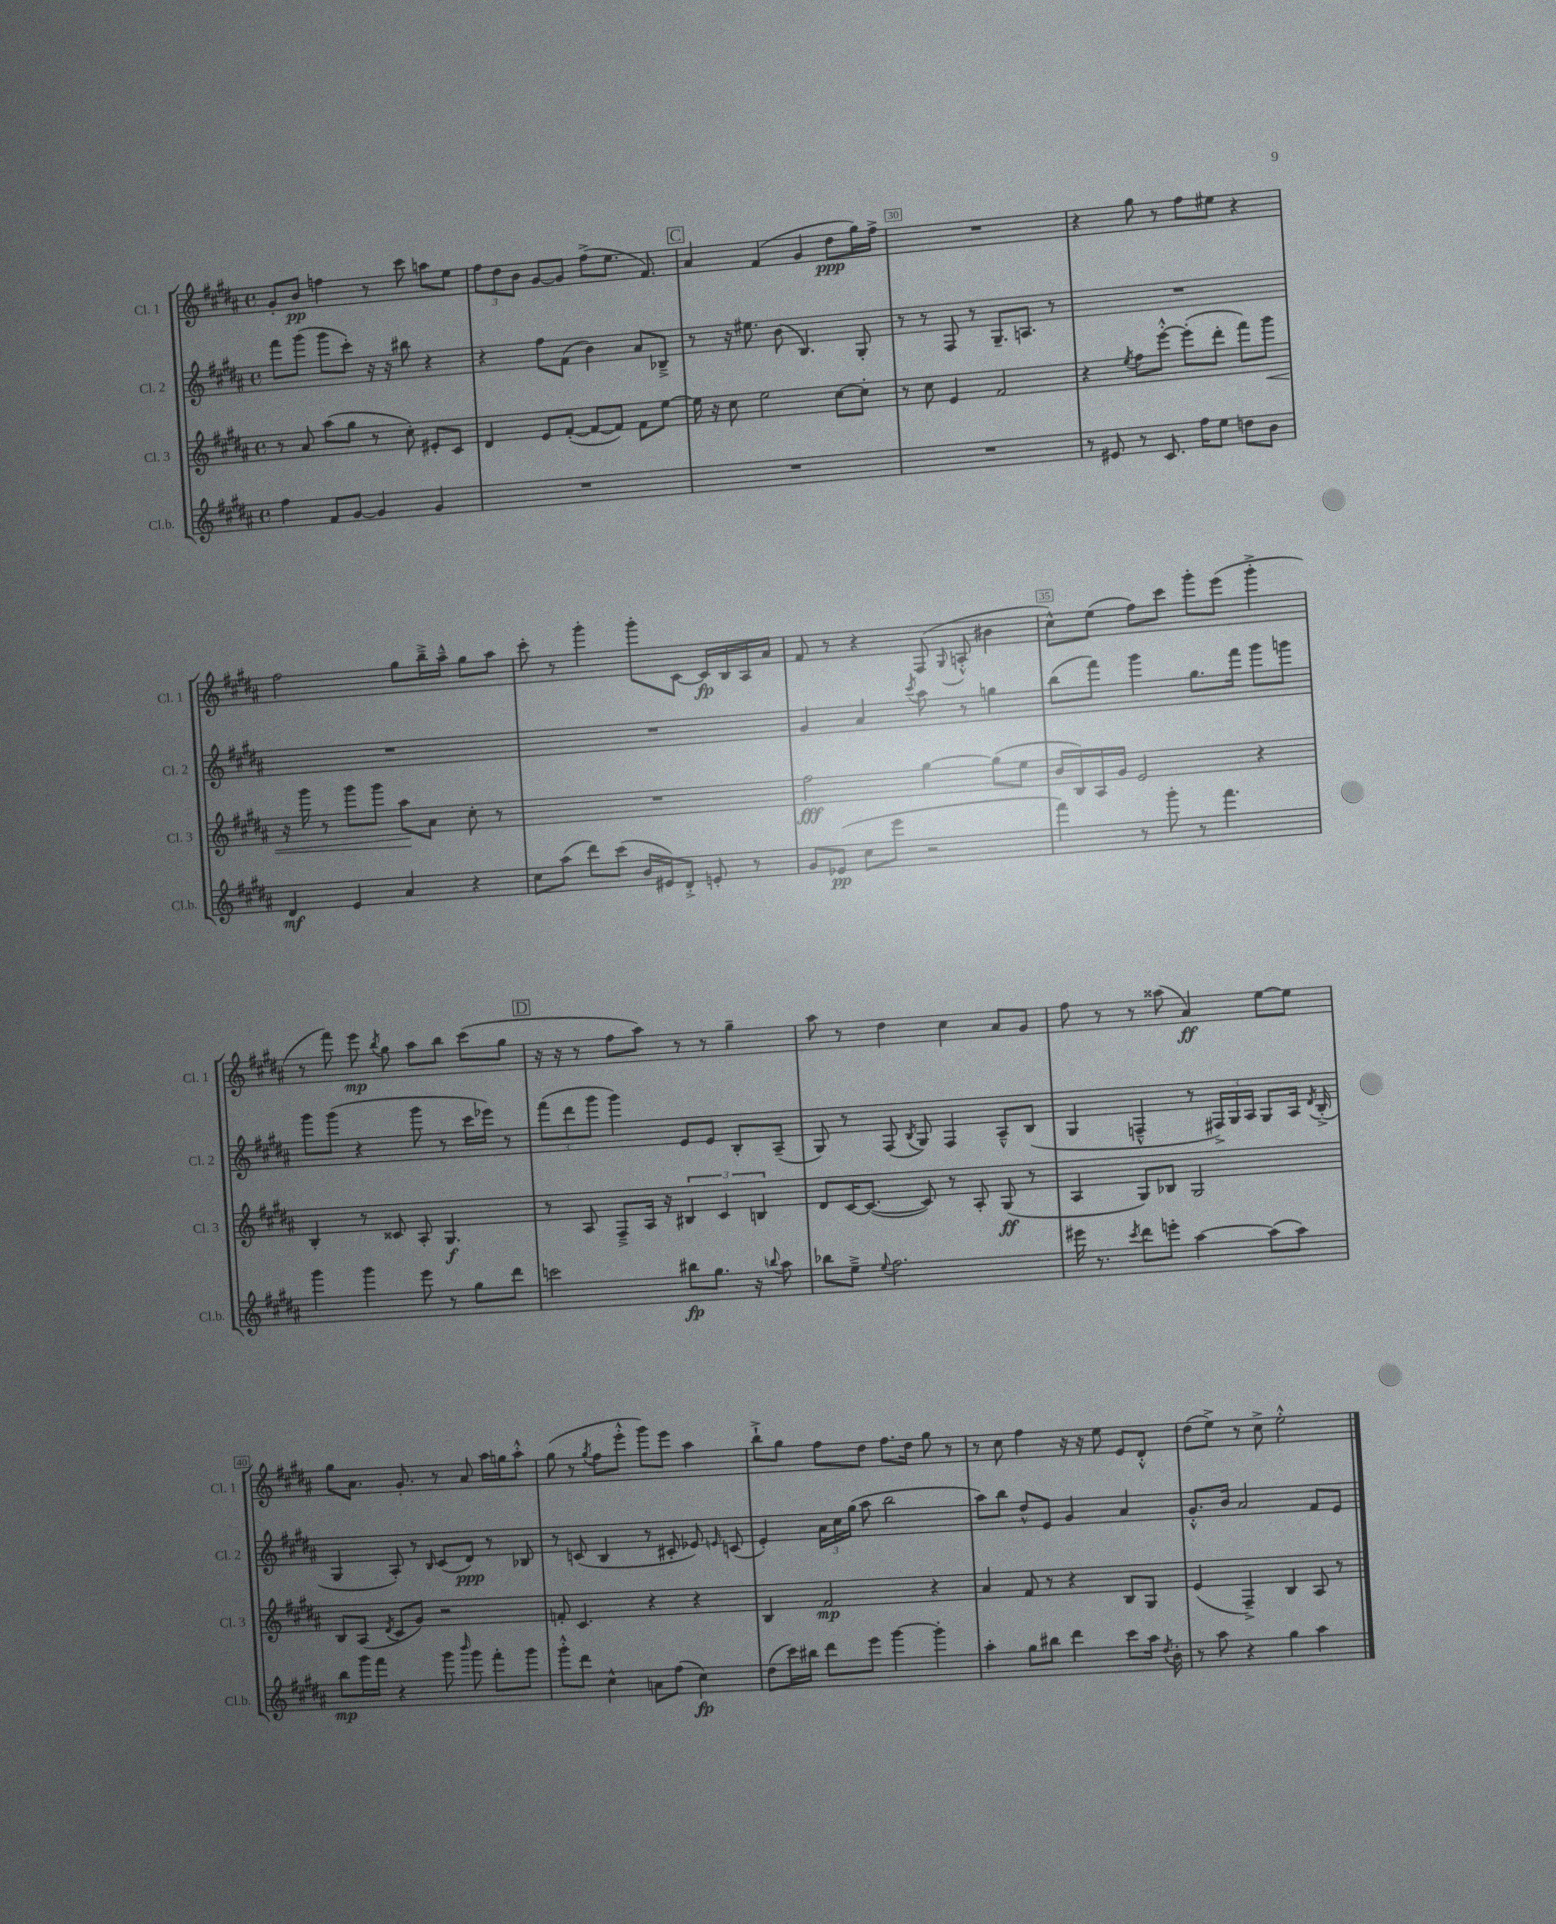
<<
\new StaffGroup <<
\new Staff = "s0" \with { instrumentName = "Cl. 1" shortInstrumentName = "Cl. 1" } {
    \clef treble \key b \major \defaultTimeSignature \time 4/4
    \autoBeamOff gis'8[-. b'8]\pp f''4 r8 cis'''8 a''8[ e''8] |
    \tuplet 3/2 { fis''8[ dis''8 b'8] } gis'8[~ gis'8] fis''8[->( e''8.] fis'8.) |
    \mark \markup { \box "C" } ais'4 fis'4( gis'4 dis''8[\ppp gis''16) fis''16]-> |
    R1 |
    r4 gis''8 r8 fis''8[ eis''8] r4 |
    fis''2 gis''8[ b''16---> ais''16]---^ gis''8[ ais''8] |
    cis'''8-. r8 gis'''4-. gis'''8[-. cis'8]~ cis'16[\fp b16 ais16 ais'16] |
    fis'8 r8 r4 fis8( \appoggiatura { gis8 } a8-.-^ bis'4 |
    cis''8[-^) e''8]( fis''8[) cis'''8] gis'''8[-. e'''8]( gis'''4-.-> |
    r8 fis'''8) e'''8\mp \acciaccatura { b''8 } gis''8 ais''8[ b''8] cis'''8[( gis''8] |
    \mark \markup { \box "D" } r16 r16 r8 fis''8[ ais''8]) r8 r8 gis''4-- |
    ais''8 r8 dis''4 cis''4 ais'8[ gis'8] |
    fis''8 r8 r8 aisis''8( ais'4\ff) e''8[~ e''8] |
    gis''8[ ais'8.] gis'8.-. r8 ais'8 ais''16[ g''16 ais''8]-.-^ |
    gis''8( r8 \acciaccatura { gis''8 } fis''8[ e'''8]-.-^ gis'''8[) e'''8] ais''4 |
    b''8[-!-> gis''8] fis''8[ dis''8] fis''8.[ dis''16] gis''8 r8 |
    r8 cis''8 fis''4 r16 r16 e''8 e'8[ dis'8]-.-^ |
    dis''8[( e''8]->) r8 cis''8-> e''2-.-^ \bar "|." |
}
\new Staff = "s1" \with { instrumentName = "Cl. 2" shortInstrumentName = "Cl. 2" } {
    \clef treble \key b \major \defaultTimeSignature \time 4/4
    \autoBeamOff fis'''8[ gis'''8]( gis'''8[ cis'''8]-.) r16 r16 bis''8 r4 |
    r4 fis''8[ fis'8]( b'4) ais'8[ bes8]---> |
    \mark \markup { \box "C" } r8 r16 eis''8. b'8( b4.) gis8-. |
    r8 r8 fis8 r8 gis8.[-- a8.] r8 |
    R1 |
    R1 |
    R1 |
    gis'4 ais'4 \acciaccatura { cis'''8 } ais''8 r8 g''4 |
    b''8[( fis'''8]) gis'''4 gis''8.[ fis'''16] gis'''8[ g'''8] |
    gis'''8[ gis'''8]( r4 gis'''8 r8 cis'''16[ ees'''16]) r8 |
    \mark \markup { \box "D" } \tuplet 3/2 { fis'''8[( dis'''8 gis'''8] } gis'''4) e'8[ e'8] b8[-. ais8]--( |
    gis8) r8 fis8( \acciaccatura { b8 } gis8) fis4 ais8[---^ b8]( |
    gis4 f4---^ r8 \tuplet 3/2 { fis16[->) gis16 ais16] } gis8[ ais16] \acciaccatura { dis'8 } b16-.->( |
    gis4 ais8-.) r8 \grace { b16 } cis'8[( dis'8]\ppp) r8 bes8 |
    r8 c'8( b4 r8 cis'8-. ees'8) \grace { e'16 } c'8( |
    e'4-.) \tuplet 3/2 { ais'16[ cis''16 gis''16]( } ais''8 b''2 |
    ais''8[) b''8] dis''8[-^ e'8] gis'4 ais'4 |
    gis'8.[-.-^ b'16] ais'2 fis'8[ e'8] \bar "|." |
}
\new Staff = "s2" \with { instrumentName = "Cl. 3" shortInstrumentName = "Cl. 3" } {
    \clef treble \key b \major \defaultTimeSignature \time 4/4
    \autoBeamOff r8 ais'8 ais''8[( gis''8] r8 cis''8-.) eis'8[-. cis'8] |
    dis'4 e'8[ fis'8]~-.( fis'8[~ fis'8]) fis'8[ e''8]~ |
    \mark \markup { \box "C" } e''16 r16 cis''8 e''2 cis''8[~ cis''8]-. |
    r8 cis''8 e'4 fis'2 |
    r4 \acciaccatura { e''8 } fis''8[ e'''8]~-.-^ e'''8[-.( dis'''8]-. fis'''8[) gis'''8]\< |
    r16 gis'''16 r8 gis'''8[ gis'''8] ais''8[\! ais'8] cis''8-. r8 |
    R1 |
    fis''2\fff gis''4~ gis''8[( e''8] |
    b'16[ b16) ais16 gis'16] e'2 r4 |
    b4-. r8 cisis'8 ais8-. gis4.\f |
    \mark \markup { \box "D" } r8 ais8 fis8[---> ais16] r16 \tuplet 3/2 { bis4 cis'4 b4 } |
    dis'8[ cis'16~ cis'8.]~( cis'8) r8 ais8-. gis8\ff( r8 |
    ais4 gis8[) bes8] gis2 |
    b8[ ais8]( \acciaccatura { dis'8 } cis'8[ gis'8]) r2 |
    f'8-. cis'4. r4 r4 |
    b4 fis'2\mp r4 |
    ais'4 fis'8 r8 r4 b8[ gis8] |
    e'4( fis4--->) b4 ais8 r8 \bar "|." |
}
\new Staff = "s3" \with { instrumentName = "Cl.b." shortInstrumentName = "Cl.b." } {
    \clef treble \key b \major \defaultTimeSignature \time 4/4
    \autoBeamOff fis''4 fis'8[ gis'8]~ gis'4 gis'4 |
    R1 |
    \mark \markup { \box "C" } R1 |
    R1 |
    r8 eis'8 r8 cis'8. fis''16[ e''8] d''8[ b'8] |
    dis'4\mf e'4 ais'4 r4 |
    cis''8[ ais''8]( dis'''8[) cis'''8]( b'16[ eis'16) dis'8]-.-> e'8-. r8 |
    gis'8[ ees'8]\pp( cis''8[ e'''8] r2 |
    fis'''4) r8 gis'''8-. r8 fis'''4. |
    gis'''4 gis'''4 e'''8 r8 gis''8[ dis'''8] |
    \mark \markup { \box "D" } c'''2 bis''8[\fp gis''8.] r16 \appoggiatura { b''8 } ais''8 |
    bes''8[ e''8]---> \appoggiatura { e''8 } fis''2. |
    eis'''16 r8. \acciaccatura { cis'''8 } dis'''8[ e'''8]-. ais''4~ ais''8[( ais''8]) |
    b''8[\mp gis'''16 fis'''16] r4 gis'''8 \grace { b'''16 } gis'''8 fis'''8[-. gis'''8] |
    gis'''8[-.-^ dis'''8] cis''4-^ a'8[ fis''8]( cis''4\fp) |
    dis''8[( cis'''16) bis''16] dis'''8[ e'''8] gis'''4~ gis'''4-. |
    ais''4-. gis''8[ bis''8] dis'''4 cis'''8[ ais''16] \acciaccatura { dis''8 } b'16-. |
    r8 ais''8 r4 gis''4 ais''4 \bar "|." |
}
>>
>>
\layout { \context { \Score currentBarNumber = #27 \override BarNumber.break-visibility = ##(#f #t #t) barNumberVisibility = #(every-nth-bar-number-visible 5) \override BarNumber.stencil = #(make-stencil-boxer 0.1 0.3 ly:text-interface::print) } }
